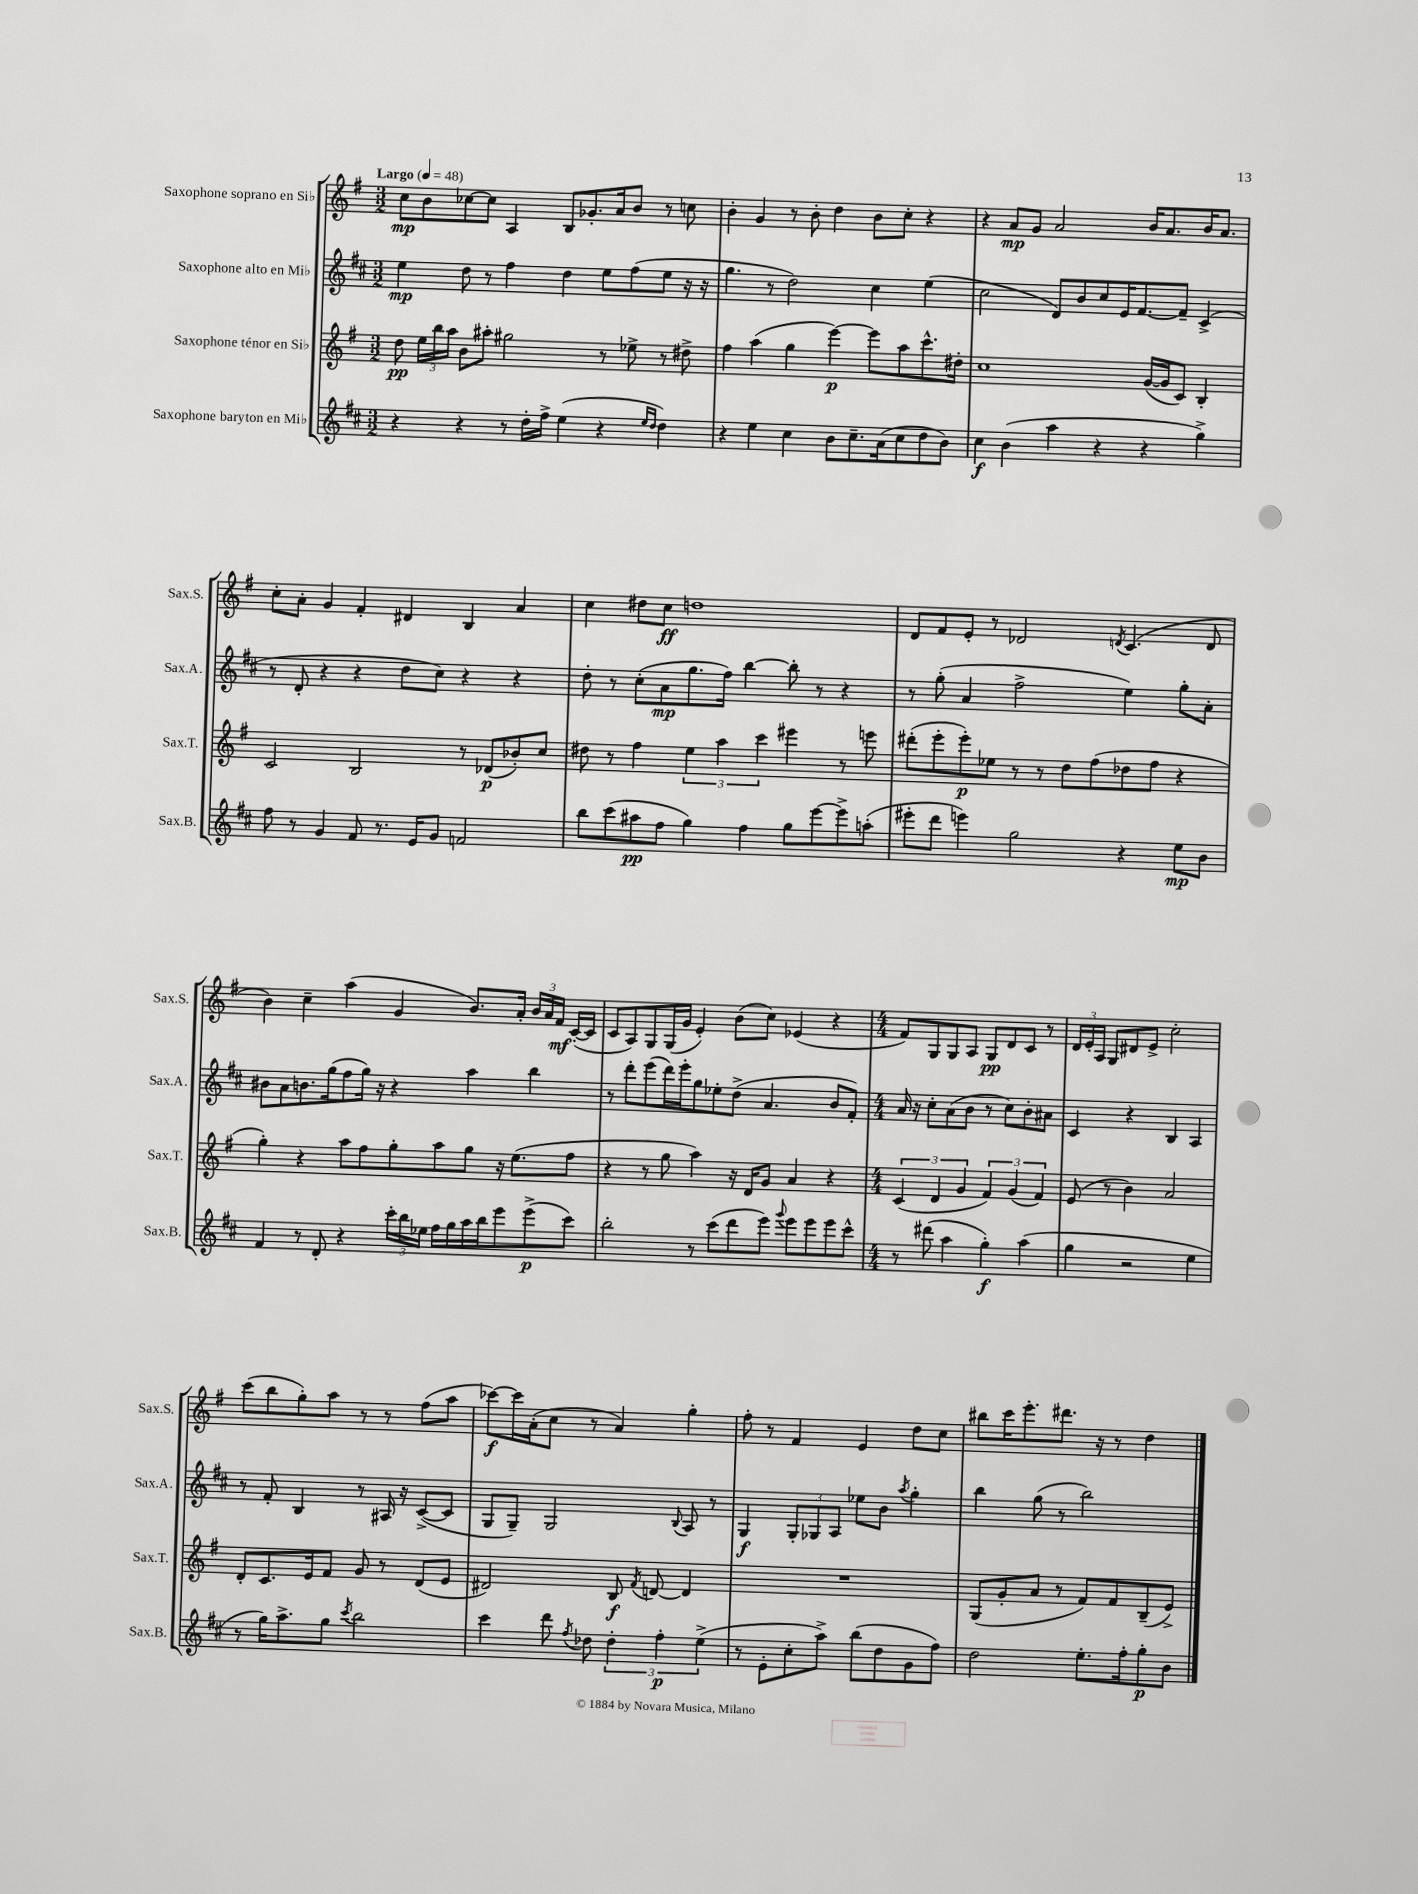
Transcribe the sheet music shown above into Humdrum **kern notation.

**kern	**kern	**kern	**kern
*staff4	*staff3	*staff2	*staff1
*clefG2	*clefG2	*clefG2	*clefG2
*k[f#c#]	*k[f#]	*k[f#c#]	*k[f#]
*M3/2	*M3/2	*M3/2	*M3/2
*MM48	*MM48	*MM48	*MM48
4r	8dd	4ee	8cc
.	24ee	.	8b
.	24bb	.	.
.	24aa	.	.
4r	8b	8dd	[8cc-
.	8aa#'	8r	8cc-]
8r	2gg#	4ff#	4A
16dd'	.	.	.
16ff#^	.	.	.
(4ee	.	4dd	8B
.	.	.	8.g-'
4r	8r	8ee	.
.	.	.	16a
.	8ee-^	(8ff#	8b
16qqee	.	.	.
16qqdd	.	.	.
4dd)	8r	8ee	8r
.	8dd#^	16r	8cc
.	.	16r	.
=	=	=	=
4r	4ff#	4.gg	4b'
4ee	(4aa	.	4g
.	.	8r	.
4cc#	4gg	2dd)	8r
.	.	.	8b'
8b	[4eee)	.	4dd
8.cc#~	.	.	.
.	8eee]	4cc#	8b
(16a	.	.	.
8cc#	8aa	.	8cc'
8dd	8.ccc^^	(4ee	4r
8b)	.	.	.
.	16dd#'	.	.
=	=	=	=
4cc#	1cc	2cc#	4r
(4b	.	.	8a
.	.	.	8g
4aa	.	8d)	2a
.	.	8b	.
4r	.	8cc#	.
.	.	16e	.
.	.	[8.f#	.
4r	([16g	.	16b
.	16g]	.	8.a
.	8c)	8f#~]	.
4gg^)	4B'	(4c#^	16b
.	.	.	8.a
=	=	=	=
8ff#	2c	8r	8cc'
8r	.	8d'	8a'
4g	.	4r	4g
8f#	2B	4r	4f#'
8.r	.	.	.
.	.	8dd	4d#
16e	.	.	.
8g	.	8cc#)	.
2f	8r	4r	4B
.	(8d-	.	.
.	8b-')	4r	4a
.	8cc	.	.
=	=	=	=
8bb	8dd#	8dd'	4cc
(8ccc#	8r	8r	.
8aa#	4ff#	(8cc#'	8dd#
8ff#	.	8a	8cc
4gg)	6ee	8.gg	1dd
.	6aa	.	.
.	.	16ff#)	.
4ff#	.	[4bb	.
.	6ccc	.	.
8gg	4eee#	8bb']	.
[8eee	.	8r	.
8eee^]	8r	4r	.
(8aa'	8eee	.	.
=	=	=	=
8eee#'	(8ddd#'	8r	8d
8ddd	8eee'	(8gg'	8f#
4eee)	8eee')	4a	8e'
.	8ee-	.	8r
2gg	8r	2ff#^	2d-
.	8r	.	.
.	8dd	.	.
.	(8ff#	.	.
.	.	.	8qd
4r	8dd-	4ee)	(4.c
.	8ff#	.	.
8ee	4r	8gg'	.
8b	.	8a'	8d
=	=	=	=
4f#	4gg')	8b#	4b)
.	.	8a	.
8r	4r	8.b	4cc~
8d'	.	.	.
.	.	(16gg	.
4r	8aa	8ff#	(4aa
.	8ff#	16gg)	.
.	.	16r	.
24ccc#'	8gg'	4r	4g
24bb	.	.	.
24ee-	.	.	.
16ff#	8aa	.	.
16gg	.	.	.
16aa	8gg	4aa	8.b)
16bb	.	.	.
8eee	16r	.	.
.	(8.ee	.	16a'
(8eee^	.	4bb	24b
.	.	.	24a
.	.	.	24f#
8ccc#)	8ff#	.	([16c'
.	.	.	16c]
=	=	=	=
2bb'	4r	8r	8c
.	.	8ddd'	8A)
.	8r	(8eee	8G
.	8gg	16ddd)	(16G
.	.	16eee'	16g
8r	4aa)	8gg	4e')
(8ccc#	.	8ee-'	.
8ddd	16r	(8dd^	(8b
.	16d	.	.
8eee)	8g	4.a	8cc)
8qqggg	.	.	.
8eee	4a	.	(4e-
8eee	.	.	.
8eee	4r	8b	4r
8ccc#^^	.	8f#')	.
=	=	=	=
*M4/4	*M4/4	*M4/4	*M4/4
8r	(6c	16a	8f#)
.	.	16r	.
(8ddd#	.	8cc#'	8G
.	6d	.	.
4aa	.	(8a	8G
.	6g	.	.
.	.	8b	8A
4gg')	6f#)	8r	8G
.	.	8cc#)	8d
.	(6g	.	.
(4aa	.	8b'	8c
.	6f#)	.	.
.	.	8a#	8r
=	=	=	=
4gg	(8e	4c#	24d
.	.	.	24e'
.	.	.	24A
.	8r	.	8G
2r	4b)	4r	8d#
.	.	.	8e^
.	2a	4B	2cc'
4ee	.	4A	.
=	=	=	=
8r	8d'	8r	(8ccc
16gg)	8.c	8f#'	8bb
8.aa^	.	.	.
.	.	4B	8gg')
.	16e	.	.
8gg	8f#	.	8aa
8qccc#	.	.	.
2bb	8g	8r	8r
.	8r	16A#	8r
.	.	16r	.
.	(8d	([8c#^	(8ff#
.	8e	8c#]	8aa
=	=	=	=
4ccc#	2d#)	8G	[8ccc-)
.	.	8G~)	16ccc-]
.	.	.	(16a'
8ddd	.	2G	8cc
8qff#	.	.	.
8dd-	.	.	8r
6dd-'	8B	.	4a)
.	8qf#	.	.
.	[8d	.	.
6ff#'	.	.	.
.	.	8qqB	.
.	4d]	8A	4gg'
(6ee^	.	.	.
.	.	8r	.
=	=	=	=
8r	1r	4G	8ff#'
8e'	.	.	8r
8cc#'	.	12G'	4f#
.	.	12G-	.
8aa^)	.	.	.
.	.	12A	.
(8bb	.	8ee-	4e
8dd	.	8b	.
.	.	8qaa	.
8g	.	4gg'	8dd
8ff#)	.	.	8cc
=	=	=	=
2dd	(8G	4bb	8bb#
.	8g'	.	16ccc
.	.	.	8.eee'
.	8a	(8gg	.
.	8r	8r	8.ddd#
8.ee'	8f#)	2bb)	.
.	.	.	16r
.	8f#	.	8r
16ff#'	.	.	.
8gg'	(8B~	.	4dd
8b	8e^)	.	.
==	==	==	==
*-	*-	*-	*-
